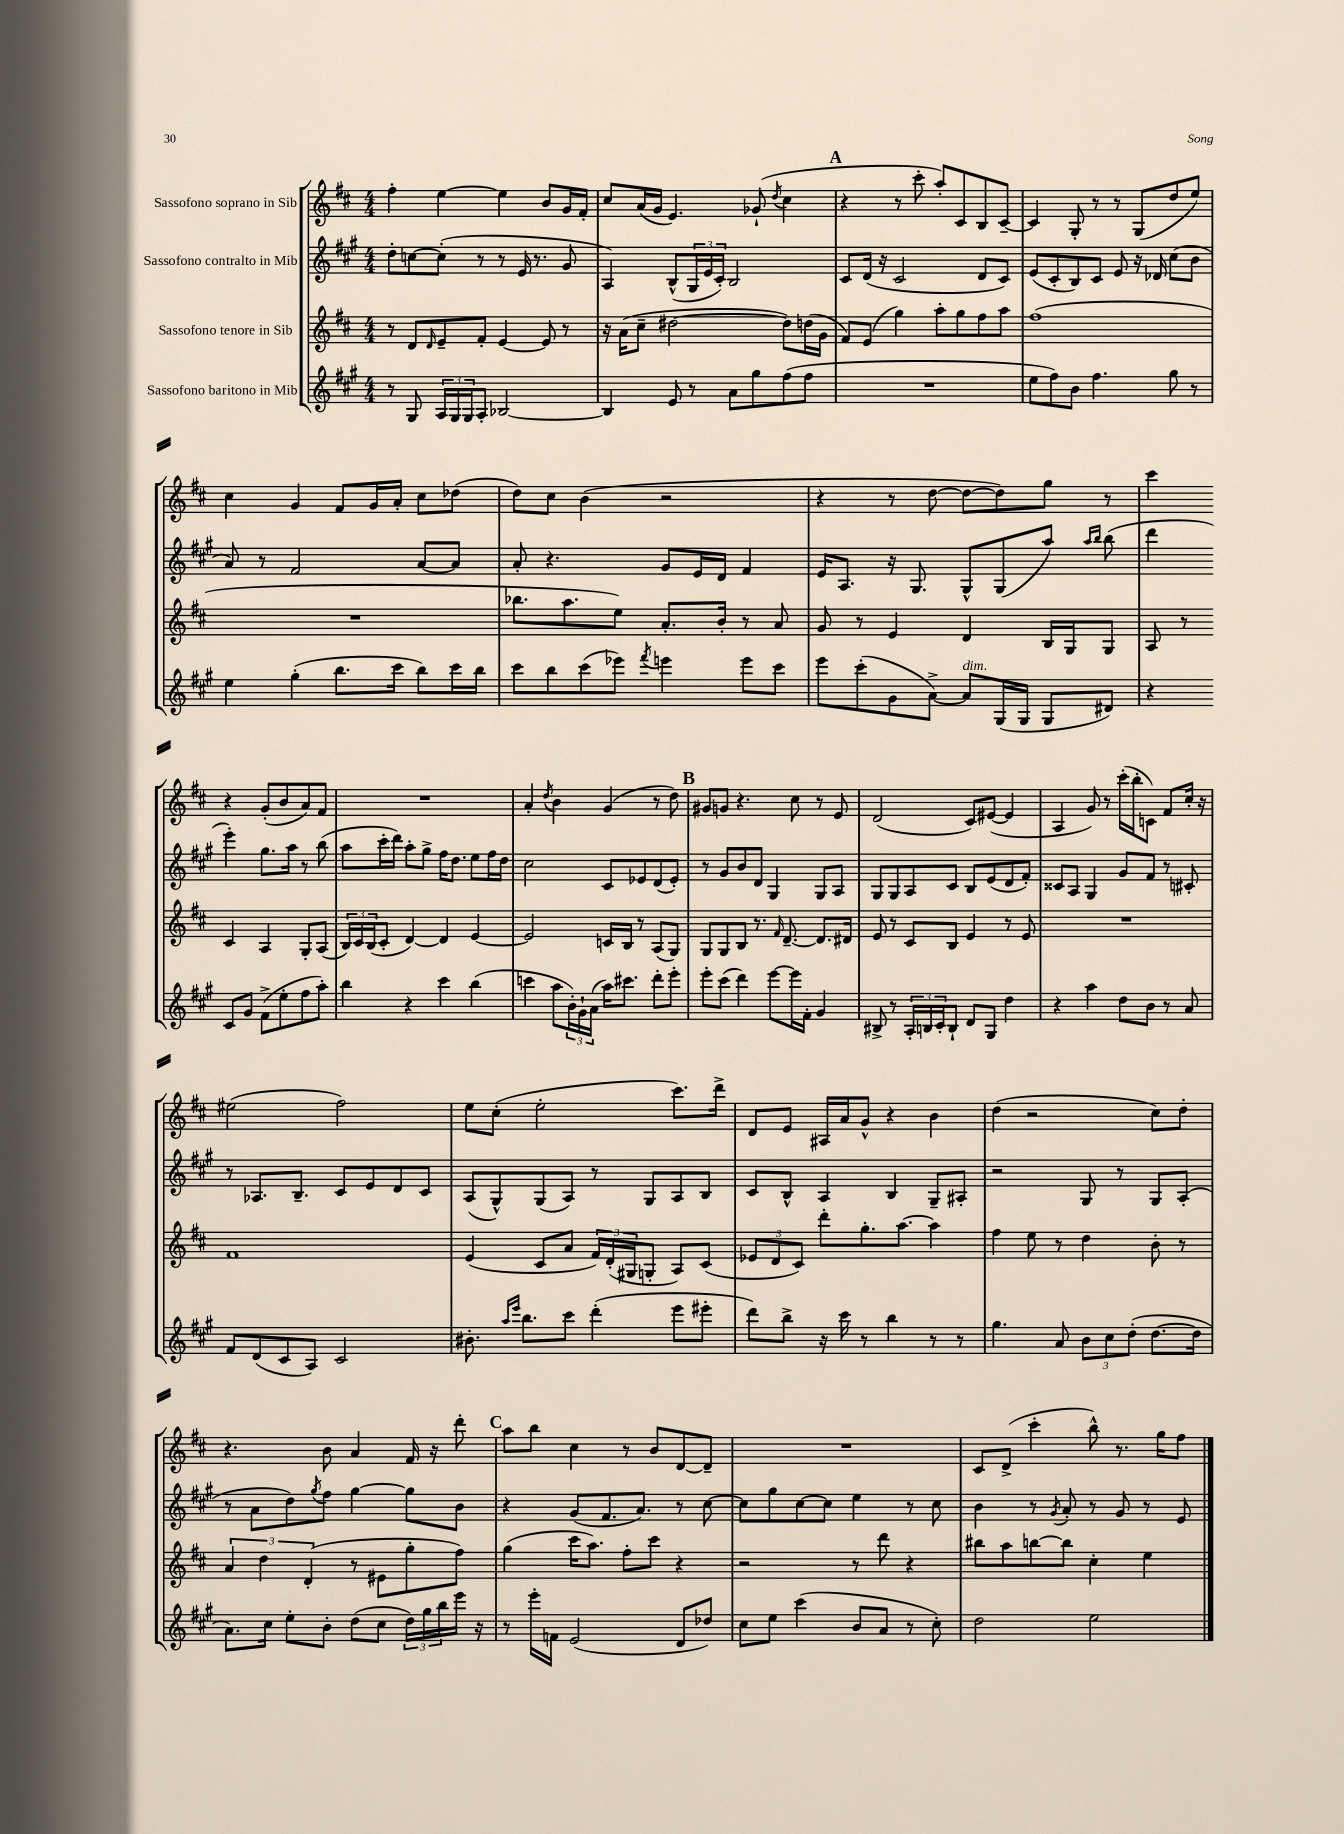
<<
\new StaffGroup <<
\new Staff = "s0" \with { instrumentName = "Sassofono soprano in Sib" } {
    \clef treble \key d \major \numericTimeSignature \time 4/4
    fis''4-. e''4~ e''4 b'8 g'16 fis'16-. |
    cis''8 a'16( g'16 e'4.) ges'8-!( \acciaccatura { d''8 } cis''4 |
    \mark \markup { \bold "A" } r4 r8 cis'''8-. a''8-.) cis'8 b8 cis'8~-- |
    cis'4 g8-. r8 r8 g8( d''8 e''8) |
    cis''4 g'4 fis'8 g'16 a'16-. cis''8 des''8( |
    d''8) cis''8 b'4( r2 |
    r4 r8 d''8~ d''8~ d''8) g''8 r8 |
    cis'''4 r4 g'8-.( b'8 a'8) fis'8 |
    R1 |
    a'4-. \acciaccatura { d''8 } b'4 g'4( r8 d''8) |
    \mark \markup { \bold "B" } gis'8 g'8 r4. cis''8 r8 e'8 |
    d'2( cis'8) eis'8~( eis'4 |
    a4 g'8) r8 cis'''16-.( b''16-. c'8) fis'8 cis''16-. r16 |
    eis''2( fis''2) |
    e''8 cis''8-.( e''2-. cis'''8.) d'''16-> |
    d'8 e'8 ais16 a'16 g'8-^ r4 b'4 |
    d''4( r2 cis''8) d''8-. |
    r4. b'8 a'4 fis'16 r16 d'''8-. |
    \mark \markup { \bold "C" } a''8 b''8 cis''4 r8 b'8 d'8~ d'8-- |
    R1 |
    cis'8 d'8->( cis'''4-. b''8-^) r8. g''16 fis''8 \bar "|." |
}
\new Staff = "s1" \with { instrumentName = "Sassofono contralto in Mib" } {
    \clef treble \key a \major \numericTimeSignature \time 4/4
    d''8-. c''8~ c''8-.( r8 r8 e'16 r8. gis'8 |
    a4) b8-^( \tuplet 3/2 { gis16 e'16 cis'16-.) } b2 |
    \mark \markup { \bold "A" } cis'8 d'16( r16 cis'2 d'8 cis'8) |
    e'8( cis'8-. b8) cis'8 e'8 r16 des'16 cis''8( b'8 |
    a'8) r8 fis'2 a'8~ a'8 |
    a'8-. r4. gis'8 e'16 d'16 fis'4 |
    e'16 a8. r16 gis8. gis8-^ gis8( a''8) \grace { a''16 b''16 } b''8( |
    d'''4 e'''4-.) gis''8. a''16 r8 b''8( |
    a''8 cis'''16-. d'''16) a''8-. gis''8-> fis''16 d''8. e''8 fis''16 d''16 |
    cis''2 cis'8 ees'8 d'8( ees'8-.) |
    \mark \markup { \bold "B" } r8 gis'8 b'8 d'8 gis4 gis8 a8 |
    gis8 gis8 a8 cis'8 b8 e'8( d'8 fis'8-.) |
    cisis'8 a8 gis4 gis'8 fis'8 r8 cis'8-. |
    r8 aes8. b8.-- cis'8 e'8 d'8 cis'8 |
    a8( gis8-^) gis8( a8) r8 gis8 a8 b8 |
    cis'8 b8-^ a4 b4 gis8-- ais8-. |
    r2 gis8 r8 gis8 a8-.( |
    r8 a'8 d''8) \acciaccatura { gis''8 } fis''8 gis''4~ gis''8 b'8 |
    \mark \markup { \bold "C" } r4 gis'8( fis'8. a'8.) r8 cis''8~ |
    cis''8 gis''8 cis''8~ cis''8 e''4 r8 cis''8 |
    b'4 r8 \acciaccatura { gis'8 } a'8-. r8 gis'8 r8 e'8 \bar "|." |
}
\new Staff = "s2" \with { instrumentName = "Sassofono tenore in Sib" } {
    \clef treble \key d \major \numericTimeSignature \time 4/4
    r8 d'8 \grace { d'16 } e'8-- fis'8-. e'4~ e'8 r8 |
    r16 a'16( cis''8-- dis''2~ dis''8) d''16( g'16 |
    \mark \markup { \bold "A" } fis'8) e'8( g''4) a''8-. g''8 fis''8 a''8 |
    fis''1( |
    R1 |
    bes''8. a''8. e''8) a'8.-. b'16-. r8 a'8 |
    g'8 r8 e'4 d'4 b16 g16 g8 |
    a8 r8 cis'4 a4 g8-. a8( |
    \tuplet 3/2 { b16) cis'16 b16( } cis'8-. d'4~) d'4 e'4~ |
    e'2 c'16 b16 r8 a8( g8) |
    \mark \markup { \bold "B" } g8 g8 b8 r8. \grace { fis'16 } d'8.~-- d'8. dis'16 |
    e'8 r8 cis'8 b8 e'4 r8 e'8 |
    R1 |
    fis'1 |
    e'4( cis'8 a'8 \tuplet 3/2 { fis'16) d'16-.( gis16 } g8-. a8) cis'8( |
    \tuplet 3/2 { ees'8 d'8 cis'8) } d'''8-. g''8.-. a''8.~ a''4 |
    fis''4 e''8 r8 d''4 b'8-. r8 |
    \tuplet 3/2 { a'4 d''4 d'4-.( } r8 eis'8 g''8-. fis''8) |
    \mark \markup { \bold "C" } g''4( cis'''16 a''8.) fis''8-. cis'''8 r4 |
    r2 r8 d'''8 r4 |
    bis''8 a''8 b''8~ b''8 cis''4-. e''4 \bar "|." |
}
\new Staff = "s3" \with { instrumentName = "Sassofono baritono in Mib" } {
    \clef treble \key a \major \numericTimeSignature \time 4/4
    r8 gis8 \tuplet 3/2 { a16 gis16 gis16 } a8-. bes2~ |
    bes4 e'8 r8 a'8 gis''8 fis''8( fis''8 |
    \mark \markup { \bold "A" } R1 |
    e''8 fis''8) b'8 fis''4. gis''8 r8 |
    e''4 gis''4-.( b''8. cis'''16 b''8) cis'''16 b''16 |
    cis'''8 b''8 cis'''8( ees'''8) \acciaccatura { fis'''8 } e'''4 e'''8 cis'''8 |
    e'''8 cis'''8-.( gis'8 a'8~->) a'8^\markup { \italic "dim." } gis16( gis16 gis8 dis'8) |
    r4 cis'8 gis'8 fis'8->( e''8-. fis''8 a''8-.) |
    b''4 r4 cis'''4 b''4( |
    c'''4 a''8 \tuplet 3/2 { b'16-.) gis'16-! a'16( } a''16) cis'''8. d'''8-. e'''8-. |
    \mark \markup { \bold "B" } e'''8-. cis'''8( d'''4) e'''8~ e'''16 fis'16-. gis'4 |
    bis8-> r8 \tuplet 3/2 { a16-. b16 cis'16-. } b8-! d'8 gis8 d''4 |
    r4 a''4 d''8 b'8 r8 a'8 |
    fis'8 d'8( cis'8 a8) cis'2 |
    bis'8.-. \grace { a''16 e'''16 } b''8. cis'''8 d'''4-.( e'''8 eis'''8-. |
    d'''8) b''8-> r16 cis'''16 r8 b''4 r8 r8 |
    gis''4. a'8 \tuplet 3/2 { b'8 cis''8 d''8-.( } d''8.~ d''16 |
    a'8.) cis''16 e''8-. b'8-. d''8( cis''8 \tuplet 3/2 { d''16) gis''16 b''16 } e'''16 r16 |
    \mark \markup { \bold "C" } r8 e'''16-. f'16 e'2( d'8 des''8) |
    cis''8 e''8 cis'''4( b'8 a'8 r8 cis''8-.) |
    d''2 e''2 \bar "|." |
}
>>
>>
\layout { \context { \Score \remove "Bar_number_engraver" } }
